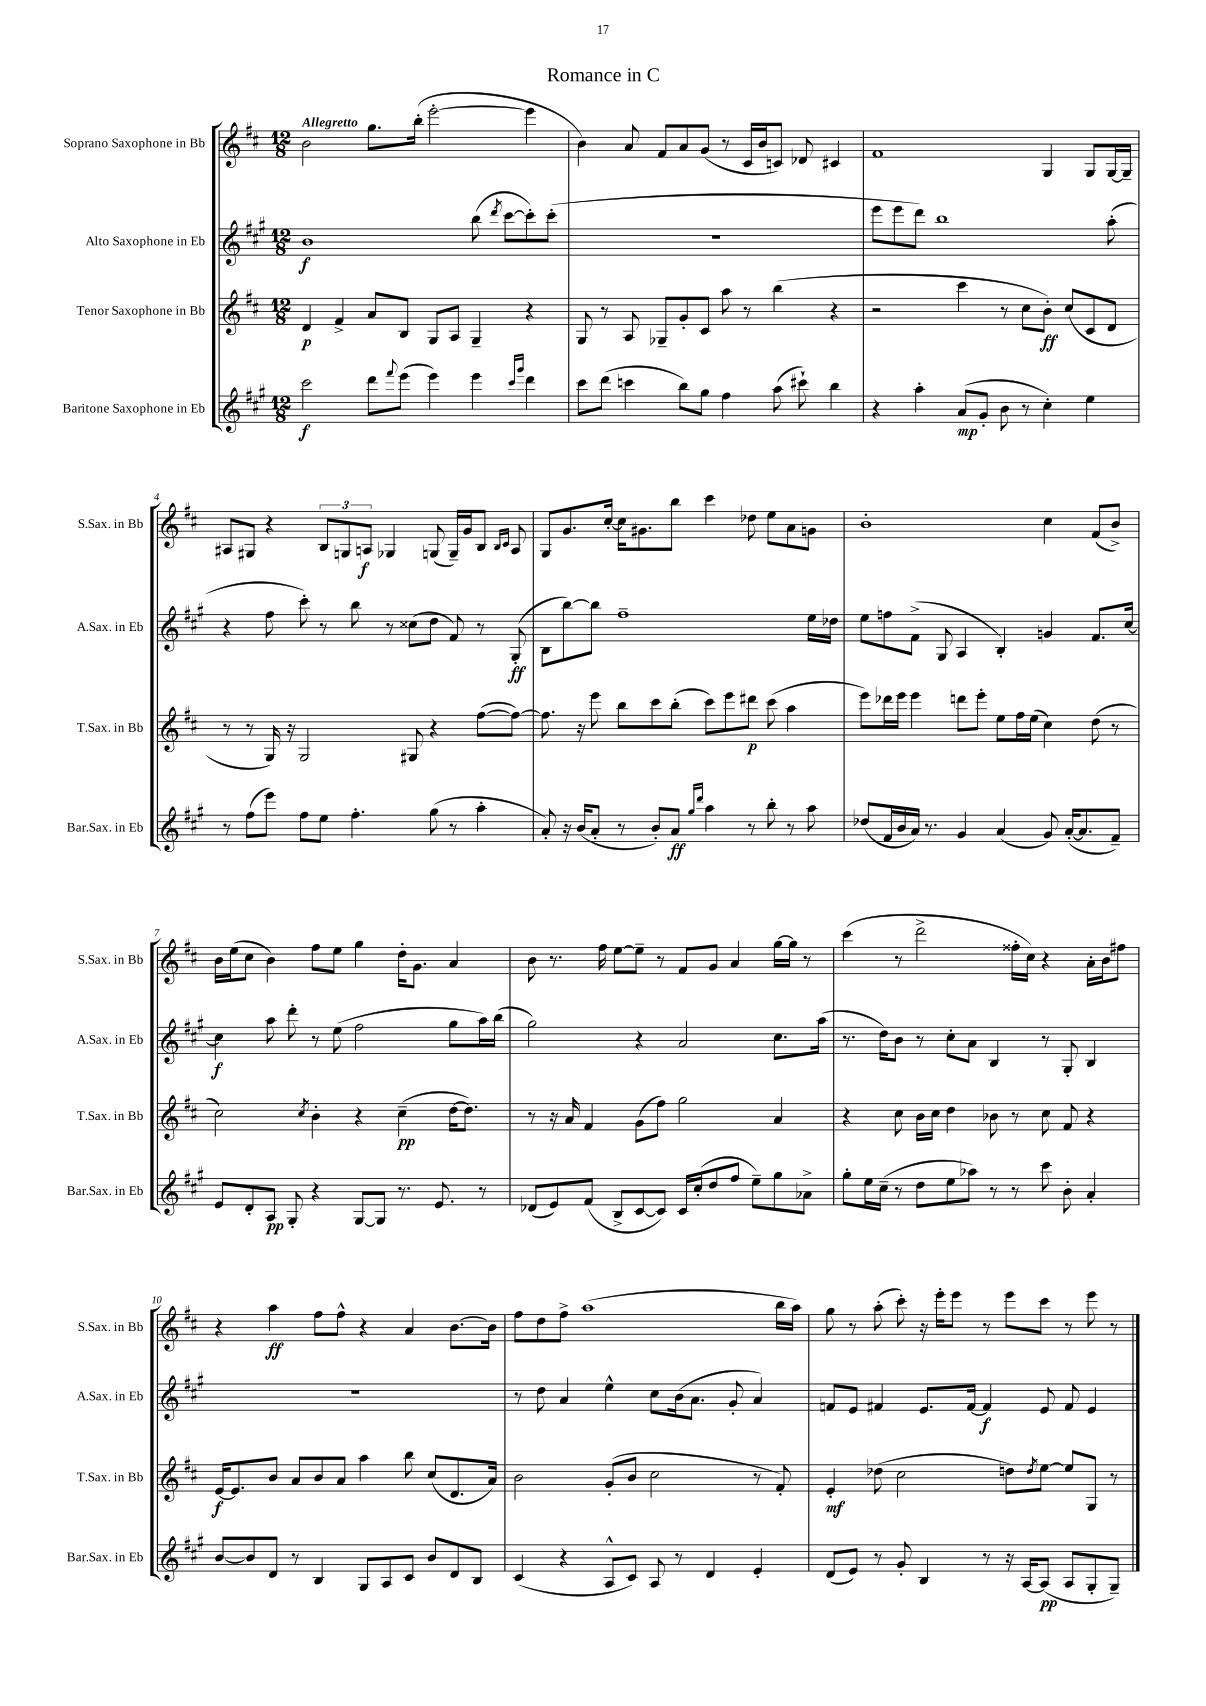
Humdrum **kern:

**kern	**kern	**kern	**kern
*staff4	*staff3	*staff2	*staff1
*clefG2	*clefG2	*clefG2	*clefG2
*k[f#c#g#]	*k[f#c#]	*k[f#c#g#]	*k[f#c#]
*M12/8	*M12/8	*M12/8	*M12/8
2ccc#\	4d/	1b	2b\
.	4f#^/	.	.
8ddd\L	8a/L	.	8.gg\L
8qqfff#/	.	.	.
(8eee\J	8B/J	.	.
.	.	.	(16bb'\Jk
4eee\)	8G/L	.	[2eee'\
.	8A/J	.	.
4eee\	4G~/	(8bb\	.
.	.	8qddd/	.
.	.	[8ccc#\L	.
16qqccc#/LL	.	.	.
16qqggg#/JJ	.	.	.
4ddd\	4r	8ccc#'\])	4eee\]
.	.	(8ccc#'\J	.
=	=	=	=
8ccc#\L	8G/	1.r	4b\)
(8ddd\J	8r	.	.
4ccc\	8A/	.	8a/
.	8G-~/L	.	8f#/L
8bb\L)	8g'/	.	8a/
8gg#\J	8c#/J	.	(8g/J
4ff#\	8aa\	.	8r
.	8r	.	16c#/LL
.	.	.	16b/J
(8aa\	(4bb\	.	8c/J)
8ccc#`\)	.	.	8d-/
4bb\	4r	.	4c#/
=	=	=	=
4r	2r	8eee\L	1f#
.	.	8eee\	.
4aa'\	.	8ddd\J)	.
.	.	1bb	.
(8a/L	4ccc#\	.	.
8g#'/J	.	.	.
8b\	8r	.	.
8r	8cc#\L	.	.
4cc#'\)	8b'\J)	.	4G/
.	(8cc#/L	.	.
4ee\	8c#/	.	8G/L
.	8d/J	(8aa'\	[16G/L
.	.	.	16G~/]JJ
=	=	=	=
8r	8r	4r	8A#/L
(8ff#\L	8r	.	8G#/J
8eee\J)	16G/)	8ff#\	4r
.	16r	.	.
8ff#\L	2G/	8ccc#'\)	.
8ee\J	.	8r	12B/L
.	.	.	12G/
4.ff#'\	.	8bb\	.
.	.	.	12A/J
.	.	8r	4G-/
.	8G#/	(8cc##\L	.
(8gg#\	4r	8dd\J	(8G/
8r	.	8f#/)	16G~/LL)
.	.	.	16g/J
4aa'\	([8ff#\L	8r	8B/J
.	.	.	16qqB/LL
.	.	.	16qqc#/JJ
.	8ff#\_J)	(8G#'/	8A/
=	=	=	=
8a'/)	8.ff#\]	8B\L	8G/L
16r	.	[8bb\)	8.g/
(16b/LK	16r	.	.
8a'/J	8eee\	8bb\]J	.
.	.	.	[16cc#'/Jk
8r	8bb\L	1ff#~	16cc#\]LK
.	.	.	8.g#\
8b'/L)	8ccc#\	.	.
8a/J	(8bb'\J	.	8bb\J
16qqgg#/LL	.	.	.
16qqddd/JJ	.	.	.
4aa\	8ccc#\L)	.	4ccc#\
.	8eee\	.	.
8r	8ddd#\J	.	8dd-\
8bb'\	(8ccc#\	.	8ee\L
8r	4aa\	.	8a\
8aa\	.	16ee\LL	8g\J
.	.	16dd-\JJ	.
=	=	=	=
(8dd-/L	8eee\L)	8ee\L	1b'
16f#/L	16ddd-\L	8ff\	.
16b/	16eee\JJ	.	.
16a/JJ)	4eee\	(8f#^\J	.
8.r	.	.	.
.	.	8G#/	.
4g#/	8ddd\L	4A/	.
.	8eee'\J	.	.
(4a/	8ee\L	4B'/)	.
.	16ff#\L	.	.
.	(16ee\JJ	.	.
8g#/)	4cc#\)	4g/	4cc#\
([16a'/LK	.	.	.
8.a/]	.	.	.
.	(8dd\	8.f#/L	(8f#/L
8f#~/J)	8r	.	8b^/J)
.	.	[16cc#/Jk	.
=	=	=	=
8e/L	2cc#\)	4cc#\]	16b\LL
.	.	.	(16ee\J
8d'/	.	.	8cc#\J
8A/J	.	8aa\	4b\)
8G#'/	.	8ddd'\	.
.	8qcc#/	.	.
4r	4b'\	8r	8ff#\L
.	.	(8ee\	8ee\J
[8G#/L	4r	2ff#\	4gg\
8G#/]J	.	.	.
8.r	(4cc#~\	.	16dd'\LK
.	.	.	8.g\J
8.e/	.	.	.
.	[16dd\LK	8gg#\L	4a/
.	8.dd\]J)	.	.
8r	.	16aa\L)	.
.	.	(16bb\JJ	.
=	=	=	=
(8d-/L	8r	2gg#\)	8b\
8e/)	16r	.	8.r
.	16a/	.	.
(8f#/J	4f#/	.	.
.	.	.	16ff#\
8B^/L	.	.	[8ee\L
[8c#/	(8g\L	4r	8ee~\]J
8c#/]J)	8ff#\J)	.	8r
16c#/LL	2gg\	2a/	8f#/L
(16cc#'/J	.	.	.
8dd/	.	.	8g/J
8ff#/J	.	.	4a/
8ee~\L)	.	.	.
8gg#\	4a/	8.cc#\L	[16gg\LL
.	.	.	16gg\]JJ
8a-^\J	.	.	8r
.	.	(16aa\Jk	.
=	=	=	=
8gg#'\L	4r	8.r	(4ccc#\
16ee\L	.	.	.
(16cc#~\JJ	.	16dd\LK)	.
8r	8cc#\	8b\J	8r
8dd\L	16b\LL	8r	2ddd^\
.	16cc#\JJ	.	.
8ee\	4dd\	8cc#'\L	.
8aa-\J)	.	8a\J	.
8r	8b-\	4B/	.
8r	8r	.	16ff##'\LL
.	.	.	16cc#\JJ)
8ccc#\	8cc#\	8r	4r
8b'\	8f#/	8G#'/	.
4a'/	4r	4B/	16a'\LL
.	.	.	16b\J
.	.	.	8ff#\J
=	=	=	=
[8b/L	[16e/LK	1.r	4r
.	8.e/]	.	.
8b/]	.	.	.
8d/J	8b/J	.	4aa\
8r	8a/L	.	.
4B/	8b/	.	8ff#\L
.	8a/J	.	8ff#^^\J
8G#/L	4aa\	.	4r
8A/	.	.	.
8c#/J	8bb\	.	4a/
8b/L	(8cc#/L	.	.
8d/	8.d/	.	[8.b\L
8B/J	.	.	.
.	16a/Jk)	.	16b\]Jk
=	=	=	=
(4c#/	2b\	8r	8ff#\L
.	.	8dd\	8dd\
4r	.	4a/	8ff#^\J
.	.	.	(1aa
8A^^/L	(8g'/L	4ee^^\	.
8c#/J)	8b/J	.	.
8A/	2cc#\	8cc#\L	.
8r	.	(16b\k	.
.	.	8.a\J	.
4d/	.	.	.
.	.	8g#'/	.
4e'/	8r	4a/)	.
.	8f#'/)	.	16bb\LL
.	.	.	16aa\JJ)
=	=	=	=
(8d/L	4e'/	8f/L	8gg\
8e/J)	.	8e/J	8r
8r	(8dd-\	4f#/	(8aa'\
8g#'/	2cc#\	.	8ccc#'\)
4B/	.	8.e/L	16r
.	.	.	16eee'\LK
.	.	.	8eee\J
.	.	[16f#/Jk	.
8r	.	4f#/]	8r
16r	8dd\L)	.	8eee\L
[16A/LK	.	.	.
.	8qdd/	.	.
(8A/]J	[8ee\J	8e/	8ccc#\J
8A/L	8ee/]L	8f#/	8r
8G#'/	8G/J	4e/	8eee\
8G#~/J)	8r	.	8r
==	==	==	==
*-	*-	*-	*-
